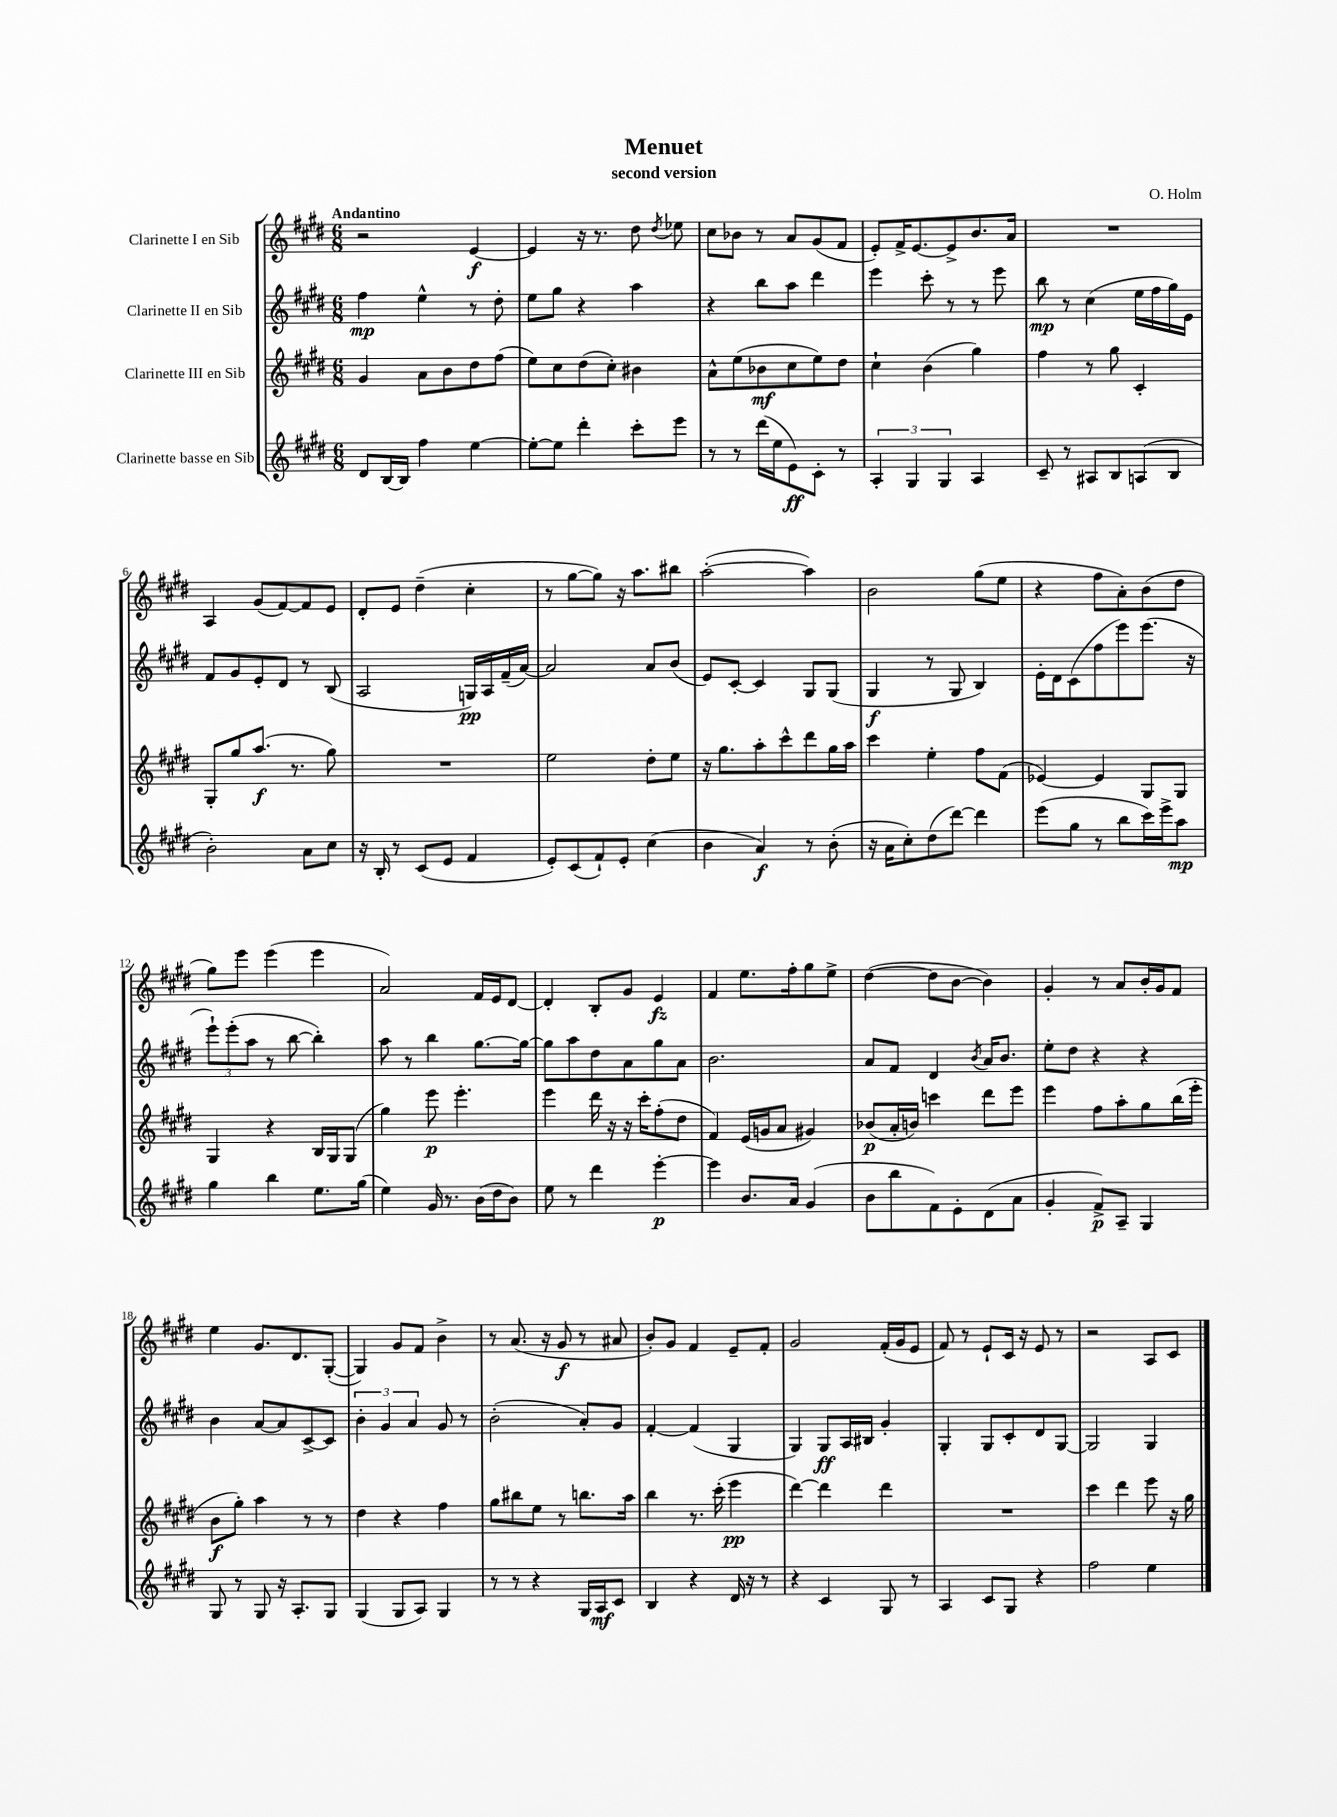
\header { title = "Menuet" composer = "O. Holm" subtitle = "second version" }
<<
\new StaffGroup <<
\new Staff = "s0" \with { instrumentName = "Clarinette I en Sib" } {
    \clef treble \key e \major \numericTimeSignature \time 6/8 \tempo "Andantino"
    \autoBeamOff r2 e'4~\f |
    e'4 r16 r8. dis''8 \acciaccatura { dis''8 } ees''8 |
    cis''8[ bes'8] r8 a'8[ gis'8( fis'8] |
    e'8[-.) fis'16-> e'8.~ e'8-> b'8. a'16] |
    R2. |
    a4 gis'8[( fis'8~) fis'8 e'8] |
    dis'8[-. e'8] dis''4--( cis''4-. |
    r8 gis''8[~ gis''8]) r16 a''8.[ bis''8] |
    a''2~-.( a''4) |
    b'2 gis''8[( e''8] |
    r4 fis''8[ a'8-.) b'8( dis''8] |
    gis''8[) e'''8] e'''4( e'''4 |
    a'2) fis'16[ e'16 dis'8]~ |
    dis'4-. b8[-. gis'8] e'4\fz |
    fis'4 e''8.[ fis''16-. gis''8 e''8]-> |
    dis''4~( dis''8[ b'8]~ b'4) |
    gis'4-. r8 a'8[ b'16-. gis'16 fis'8] |
    e''4 gis'8.[ dis'8. gis8]~-.( |
    gis4) gis'8[ fis'8] b'4-> |
    r8 a'8.( r16 gis'8\f r8 ais'8 |
    b'8[-.) gis'8] fis'4 e'8[-- fis'8]-. |
    gis'2 fis'16[-.( gis'16 e'8] |
    fis'8) r8 e'8[-! cis'16] r16 e'8 r8 |
    r2 a8[ cis'8] \bar "|." |
}
\new Staff = "s1" \with { instrumentName = "Clarinette II en Sib" } {
    \clef treble \key e \major \numericTimeSignature \time 6/8
    \autoBeamOff fis''4\mp e''4-^ r8 dis''8-. |
    e''8[ gis''8] r4 a''4 |
    r4 b''8[ a''8] dis'''4 |
    e'''4 cis'''8-. r8 r8 e'''8 |
    b''8\mp r8 cis''4( e''16[ fis''16 gis''16) e'16] |
    fis'8[ gis'8 e'8-. dis'8] r8 b8( |
    a2 g16[\pp) a16 fis'16--( a'16]~) |
    a'2 a'8[ b'8]( |
    e'8[) cis'8]~-. cis'4 gis8[ gis8]( |
    gis4\f r8 gis8 b4) |
    e'16[-. dis'16 cis'8( fis''8 e'''8) e'''8.]( r16 |
    \tuplet 3/2 { e'''8[-!) e'''8-.( a''8] } r8 b''8~ b''4-.) |
    a''8 r8 b''4 gis''8.[~ gis''16]~ |
    gis''8[ a''8 dis''8 a'8 gis''8 a'8] |
    b'2. |
    a'8[ fis'8] dis'4 \acciaccatura { b'8 } a'16[ b'8.] |
    e''8[-. dis''8] r4 r4 |
    b'4 a'8[~ a'8 cis'8~-> cis'8] |
    \tuplet 3/2 { b'4-. gis'4 a'4 } gis'8 r8 |
    b'2-.( a'8[-.) gis'8] |
    fis'4~-. fis'4( gis4 |
    gis4) gis8[\ff a16 bis16] gis'4-. |
    gis4-. gis8[ cis'8-. dis'8 gis8]~ |
    gis2 gis4 \bar "|." |
}
\new Staff = "s2" \with { instrumentName = "Clarinette III en Sib" } {
    \clef treble \key e \major \numericTimeSignature \time 6/8
    \autoBeamOff gis'4 a'8[ b'8 dis''8 fis''8]( |
    e''8[) cis''8 dis''8( cis''8]-.) bis'4 |
    a'8[-^ e''8( bes'8\mf cis''8 e''8) dis''8] |
    cis''4-! b'4( gis''4) |
    fis''4 r8 gis''8 cis'4-. |
    gis8[-. gis''8 a''8.]\f( r8. gis''8) |
    R2. |
    e''2 dis''8[-. e''8] |
    r16 gis''8.[ a''8-. cis'''8-^ dis'''8 gis''16 a''16] |
    cis'''4 e''4-. fis''8[ fis'8]( |
    ees'4~) ees'4 gis8[ gis8] |
    gis4 r4 b16[ gis16 gis8]( |
    gis''4) e'''8\p e'''4.-. |
    e'''4 dis'''16 r16 r16 cis'''16[-. fis''8-.( dis''8] |
    fis'4) e'16[( g'16 a'8] gis'4) |
    bes'8[\p( a'16-. b'16]) c'''4 dis'''8[ e'''8] |
    e'''4 fis''8[ a''8-. gis''8 b''16( e'''16]-. |
    b'8[\f gis''8]-.) a''4 r8 r8 |
    dis''4 r4 fis''4 |
    gis''8[ bis''8 e''8] r8 b''8.[ a''16] |
    b''4 r8. cis'''16-.( e'''4\pp |
    dis'''4~) dis'''4 dis'''4 |
    R2. |
    cis'''4 dis'''4 e'''8 r16 gis''16 \bar "|." |
}
\new Staff = "s3" \with { instrumentName = "Clarinette basse en Sib" } {
    \clef treble \key e \major \numericTimeSignature \time 6/8
    \autoBeamOff dis'8[ b16~ b16] fis''4 e''4~ |
    e''8[~-. e''8] dis'''4-. cis'''8[-. e'''8] |
    r8 r8 dis'''16[( e''16 e'8\ff) cis'8]-. r8 |
    \tuplet 3/2 { a4-. gis4 gis4 } a4 |
    cis'8-- r8 ais8[ b8 a8( b8] |
    b'2-.) a'8[ cis''8] |
    r16 b16-. r8 cis'8[( e'8] fis'4 |
    e'8[-.) cis'8( fis'8-!) e'8]-. cis''4( |
    b'4 a'4\f) r8 b'8-.( |
    r16 a'16[ cis''8-.) dis''8( dis'''8]~) dis'''4 |
    e'''8[( gis''8] r8 b''8[ cis'''16) e'''16-> a''8]\mp |
    gis''4 b''4 e''8.[ gis''16]( |
    e''4) gis'16 r8. b'16[( dis''16 b'8]) |
    e''8 r8 dis'''4 e'''4~-.\p |
    e'''4 b'8.[ a'16] gis'4( |
    b'8[ b''8 fis'8) e'8-. dis'8( a'8] |
    gis'4-. fis'8[->\p) a8]-- gis4 |
    gis8 r8 gis8 r16 a8.[-. gis8] |
    gis4( gis8[ a8]) gis4 |
    r8 r8 r4 gis16[ a16\mf cis'8] |
    b4 r4 dis'16 r16 r8 |
    r4 cis'4 gis8 r8 |
    a4 cis'8[ gis8] r4 |
    fis''2 e''4 \bar "|." |
}
>>
>>
